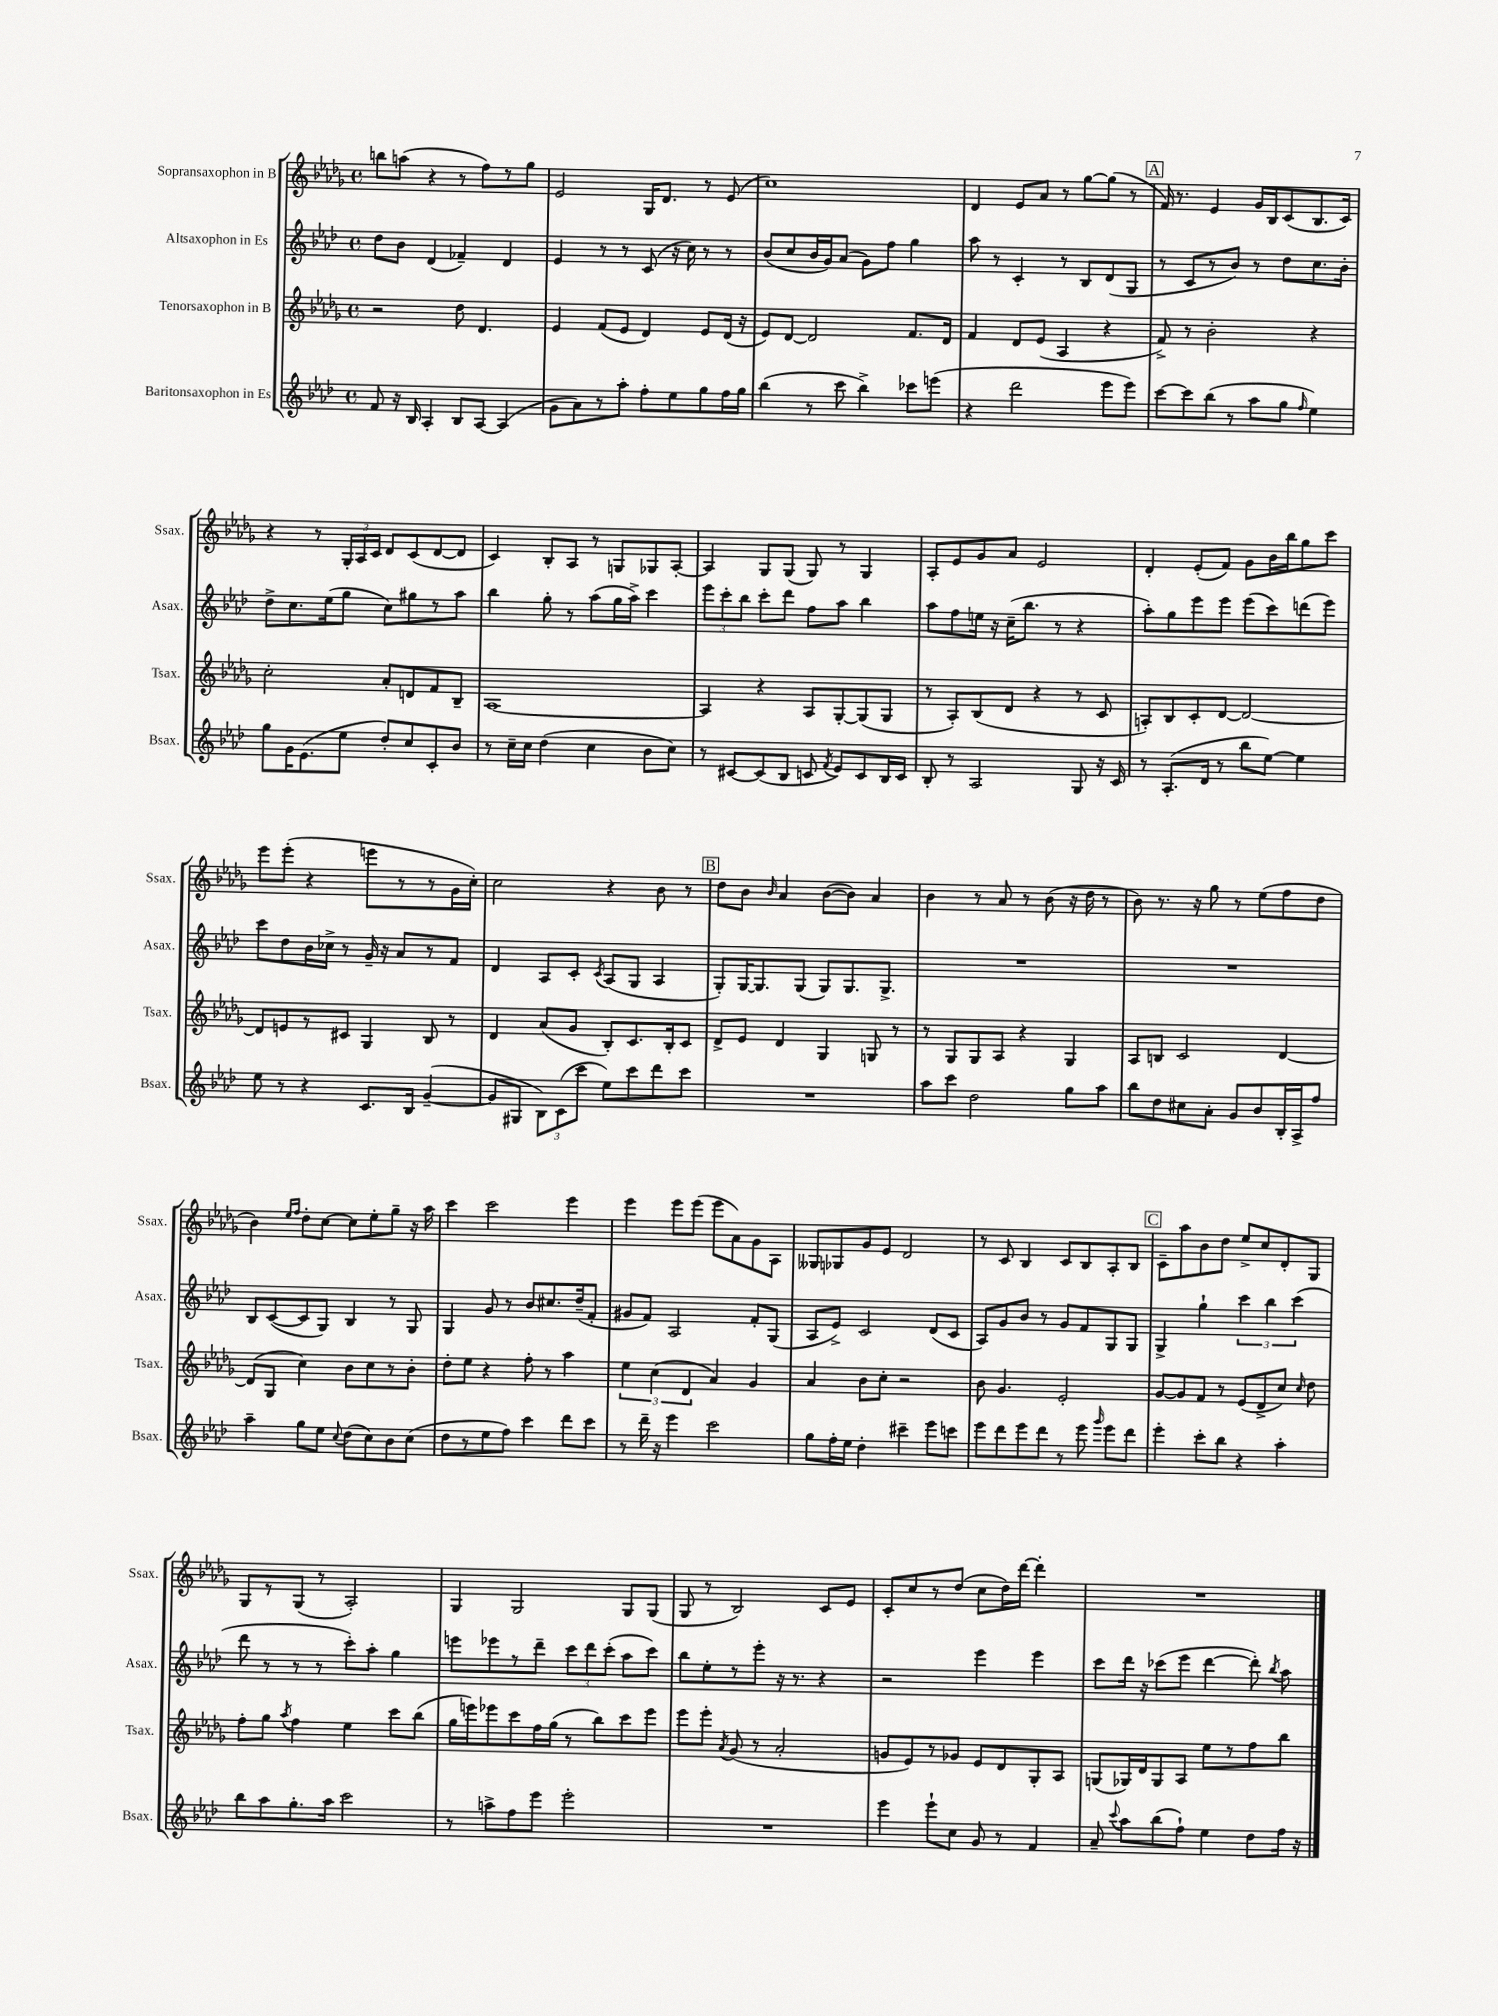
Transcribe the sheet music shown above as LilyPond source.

<<
\new StaffGroup <<
\new Staff = "s0" \with { instrumentName = "Sopransaxophon in B" shortInstrumentName = "Ssax." } {
    \clef treble \key des \major \defaultTimeSignature \time 4/4
    \autoBeamOff b''8[ a''8]( r4 r8 f''8[) r8 ges''8] |
    ees'2 ges16[ des'8.] r8 ees'8( |
    c''1) |
    des'4 ees'8[ aes'8] r8 ges''8[~ ges''8]( r8 |
    \mark \markup { \box "A" } f'16) r8. ees'4 ges'16[ bes16 c'8( bes8. c'16]) |
    r4 r8 \tuplet 3/2 { ges16[-. aes16 c'16] } des'8[ c'8( des'8~ des'8] |
    c'4) bes8[-. aes8] r8 g8[ ges8 aes8]~-. |
    aes4 ges8[ ges8]( ges8) r8 ges4 |
    aes8[-. ees'8 ges'8 aes'8] ees'2 |
    des'4-. ees'8[-.( f'8]) ges'8[ bes'16 bes''16 ges''8 c'''8] |
    ees'''8[ ees'''8]-.( r4 e'''8[ r8 r8 ges'16 c''16]-.) |
    c''2 r4 bes'8 r8 |
    \mark \markup { \box "B" } des''8[ bes'8] \grace { bes'16 } aes'4 bes'8[~( bes'8]) aes'4 |
    bes'4 r8 aes'8 r8 bes'8( r16 des''16 r8 |
    bes'8) r8. r16 ges''8 r8 ees''8[( f''8 des''8] |
    bes'4) \grace { ees''16[ f''16] } des''8[-. c''8]~ c''8[ ees''8-. ges''8]-- r16 aes''16 |
    c'''4 c'''2 ees'''4 |
    ees'''4 ees'''8[ ees'''8]( ees'''8[ aes'8) ges'8 aes8] |
    geses8[ ges8 ges'8 ees'8] des'2 |
    r8 c'8 bes4 c'8[ bes8 aes8-. bes8] |
    \mark \markup { \box "C" } c'8[-- aes''8 bes'8 des''8] ees''8[-> c''8 des'8-. ges8] |
    ges8[ r8 ges8]( r8 aes2-.) |
    ges4 ges2 ges8[ ges8]( |
    ges8 r8 bes2) c'8[ ees'8] |
    c'8[-. c''8 r8 des''8]( c''8[ des''16) des'''16]~ des'''4-. |
    R1 \bar "|." |
}
\new Staff = "s1" \with { instrumentName = "Altsaxophon in Es" shortInstrumentName = "Asax." } {
    \clef treble \key aes \major \defaultTimeSignature \time 4/4
    \autoBeamOff des''8[ bes'8] des'4( fes'4--) des'4 |
    ees'4 r8 r8 c'8( r16 c''16) r8 r8 |
    bes'8[( c''8 bes'16 g'16) aes'8]( g'8[) f''8] g''4 |
    aes''8 r8 c'4-. r8 bes8[ des'8( g8] |
    \mark \markup { \box "A" } r8 c'8[ r8 bes'8]) r8 des''8[ c''8. bes'16]-. |
    des''8[-> c''8. ees''16( g''8] c''8[) gis''8 r8 aes''8] |
    bes''4 g''8-. r8 aes''8[( g''16 aes''16]->) c'''4 |
    \tuplet 3/2 { ees'''8[ c'''8-. bes''8] } c'''8[-. des'''8] f''8[ aes''8] bes''4 |
    aes''8[ f''8 e''16] r16 c''16[--( bes''8.] r8 r4 |
    aes''8[-.) g''8 ees'''8 ees'''8] ees'''8[( c'''8) d'''8( ees'''8]) |
    c'''8[ des''8 bes'16 ces''16]-> r8 g'16-- r16 aes'8[ r8 f'8] |
    des'4 aes8[ c'8]-. \acciaccatura { c'8 } aes8[( g8] aes4 |
    \mark \markup { \box "B" } g8[-.) g16~ g8. g8]( g8[) g8. g8.]-> |
    R1 |
    R1 |
    bes8[ c'8~( c'8 g8]) bes4 r8 g8 |
    g4 g'8 r8 bes'8[ cis''8. des''16--( f'8]-. |
    gis'8[ f'8]) aes2 f'8[-. g8]( |
    aes8[ ees'8]->) c'2 des'8[( c'8] |
    aes8[) g'8 bes'8] r8 g'8[ f'8 g8 g8] |
    \mark \markup { \box "C" } g4-> g''4-! \tuplet 3/2 { c'''4 bes''4 c'''4( } |
    des'''8 r8 r8 r8 c'''8[-.) aes''8]-. g''4 |
    e'''8[ ees'''8 r8 des'''8]-- \tuplet 3/2 { c'''8[ des'''8 c'''8]-.( } aes''8[ c'''8]) |
    bes''8[ ees''8-. r8 ees'''8]-. r16 r8. r4 |
    r2 ees'''4 ees'''4 |
    c'''8[ des'''16] r16 ces'''8[( ees'''8] des'''4~ des'''8-.) \acciaccatura { bes''8 } aes''8 \bar "|." |
}
\new Staff = "s2" \with { instrumentName = "Tenorsaxophon in B" shortInstrumentName = "Tsax." } {
    \clef treble \key des \major \defaultTimeSignature \time 4/4
    \autoBeamOff r2 des''8 des'4. |
    ees'4 f'8[( ees'8] des'4) ees'8[ des'16]( r16 |
    ees'8[) des'8]~ des'2 f'8.[ des'16] |
    f'4 des'8[ ees'8]( aes4 r4 |
    \mark \markup { \box "A" } f'8->) r8 bes'2-. r4 |
    c''2-. aes'8[-. d'8 f'8 bes8]-- |
    aes1~ |
    aes4 r4 aes8[ ges8~-. ges8( ges8] |
    r8 aes8[-.) bes8( des'8] r4 r8 c'8 |
    a8[-.) bes8 c'8-. des'8]~ des'2~ |
    des'8[ e'8 r8 cis'8] ges4 bes8 r8 |
    des'4 aes'8[( ges'8] bes8[-.) c'8. bes16-. c'8] |
    \mark \markup { \box "B" } des'8[-> ees'8] des'4 ges4 g8 r8 |
    r8 ges8[ ges8 aes8] r4 ges4 |
    aes8[ b8] c'2 des'4~ |
    des'8[( ges8] c''4) bes'8[ c''8 r8 bes'8]-. |
    des''8[-. ees''8] r4 f''8-. r8 aes''4 |
    \tuplet 3/2 { ees''4 c''4( des'4 } aes'4) ges'4 |
    aes'4 bes'8[ c''8]-. r2 |
    bes'8 ges'4. ees'2-. |
    \mark \markup { \box "C" } ges'8[~ ges'8 f'8] r8 ees'8[( des'8-> c''8]) \grace { c''16 } des''8 |
    f''8[-. ges''8] \acciaccatura { aes''8 } f''4 ees''4 c'''8[ bes''8]( |
    ges''16[ e'''16) ees'''8 c'''8 f''16 ges''16]( r8 bes''8[) c'''8 ees'''8] |
    ees'''8[ ees'''8]-. \acciaccatura { aes'8 } ges'8( r8 aes'2-. |
    g'8[ ees'8) r8 ges'8] ees'8[ des'8 ges8-. aes8] |
    g8[( ges16) des'16 ges8 aes8] ees''8[ r8 f''8 bes''8] \bar "|." |
}
\new Staff = "s3" \with { instrumentName = "Baritonsaxophon in Es" shortInstrumentName = "Bsax." } {
    \clef treble \key aes \major \defaultTimeSignature \time 4/4
    \autoBeamOff f'8 r16 bes16 aes4-. bes8[ aes8]~ aes4( |
    g'8[ aes'8) r8 aes''8]-. f''8[-. ees''8 g''8 f''16 g''16] |
    bes''4( r8 c'''8 bes''4->) ces'''8[ e'''8]( |
    r4 des'''2 ees'''8[ ees'''8]) |
    \mark \markup { \box "A" } c'''8[~ c'''8 bes''8]( r8 aes''8[ g''8] \grace { f''16 } ees''4) |
    g''8[ g'16 ees'8.( ees''8] des''8[-.) c''8 c'8-. bes'8] |
    r8 c''16[-- c''16] des''4( c''4 bes'8[ c''8]) |
    r8 cis'8[~ cis'8( bes8] c'8 \acciaccatura { f'8 } ees'8[) c'8 bes16 c'16] |
    bes8-. r8 aes2 g8 r16 c'16 |
    r8 aes8.[-.( des'16] r8 bes''8[ ees''8]~) ees''4 |
    ees''8 r8 r4 c'8.[ bes16] g'4~--( |
    g'8[ gis8] \tuplet 3/2 { bes8[) c'8( c'''8] } ees''8[) c'''8 des'''8 c'''8] |
    \mark \markup { \box "B" } R1 |
    aes''8[ c'''8] des''2 g''8[ aes''8] |
    bes''8[ des''8 cis''8 aes'8]-. g'8[ bes'8 bes16-. aes16-> f''8] |
    aes''4-- g''8[ ees''8] \appoggiatura { c''8 } des''8[( c''8) bes'8 c''8]( |
    des''8[ r8 ees''8 f''8]) c'''4 des'''8[ c'''8] |
    r8 des'''16-- r16 ees'''4 c'''2 |
    g''8[ f''16-. ees''16] des''4-. cis'''4-- ees'''8[ c'''8] |
    ees'''8[ des'''8 ees'''8 des'''8] r8 ees'''8 \grace { g'''16 } ees'''8[ des'''8] |
    \mark \markup { \box "C" } ees'''4-. c'''8[-. bes''8] r4 aes''4-. |
    bes''8[ aes''8 g''8.-. aes''16] c'''2 |
    r8 a''8[-> f''8 ees'''8] ees'''2-. |
    R1 |
    ees'''4 ees'''8[-! c''8] g'8 r8 f'4 |
    aes'8-- \appoggiatura { c'''8 } aes''8[ bes''8( f''8]-!) ees''4 des''8[ f''16] r16 \bar "|." |
}
>>
>>
\layout { \context { \Score \remove "Bar_number_engraver" } }
